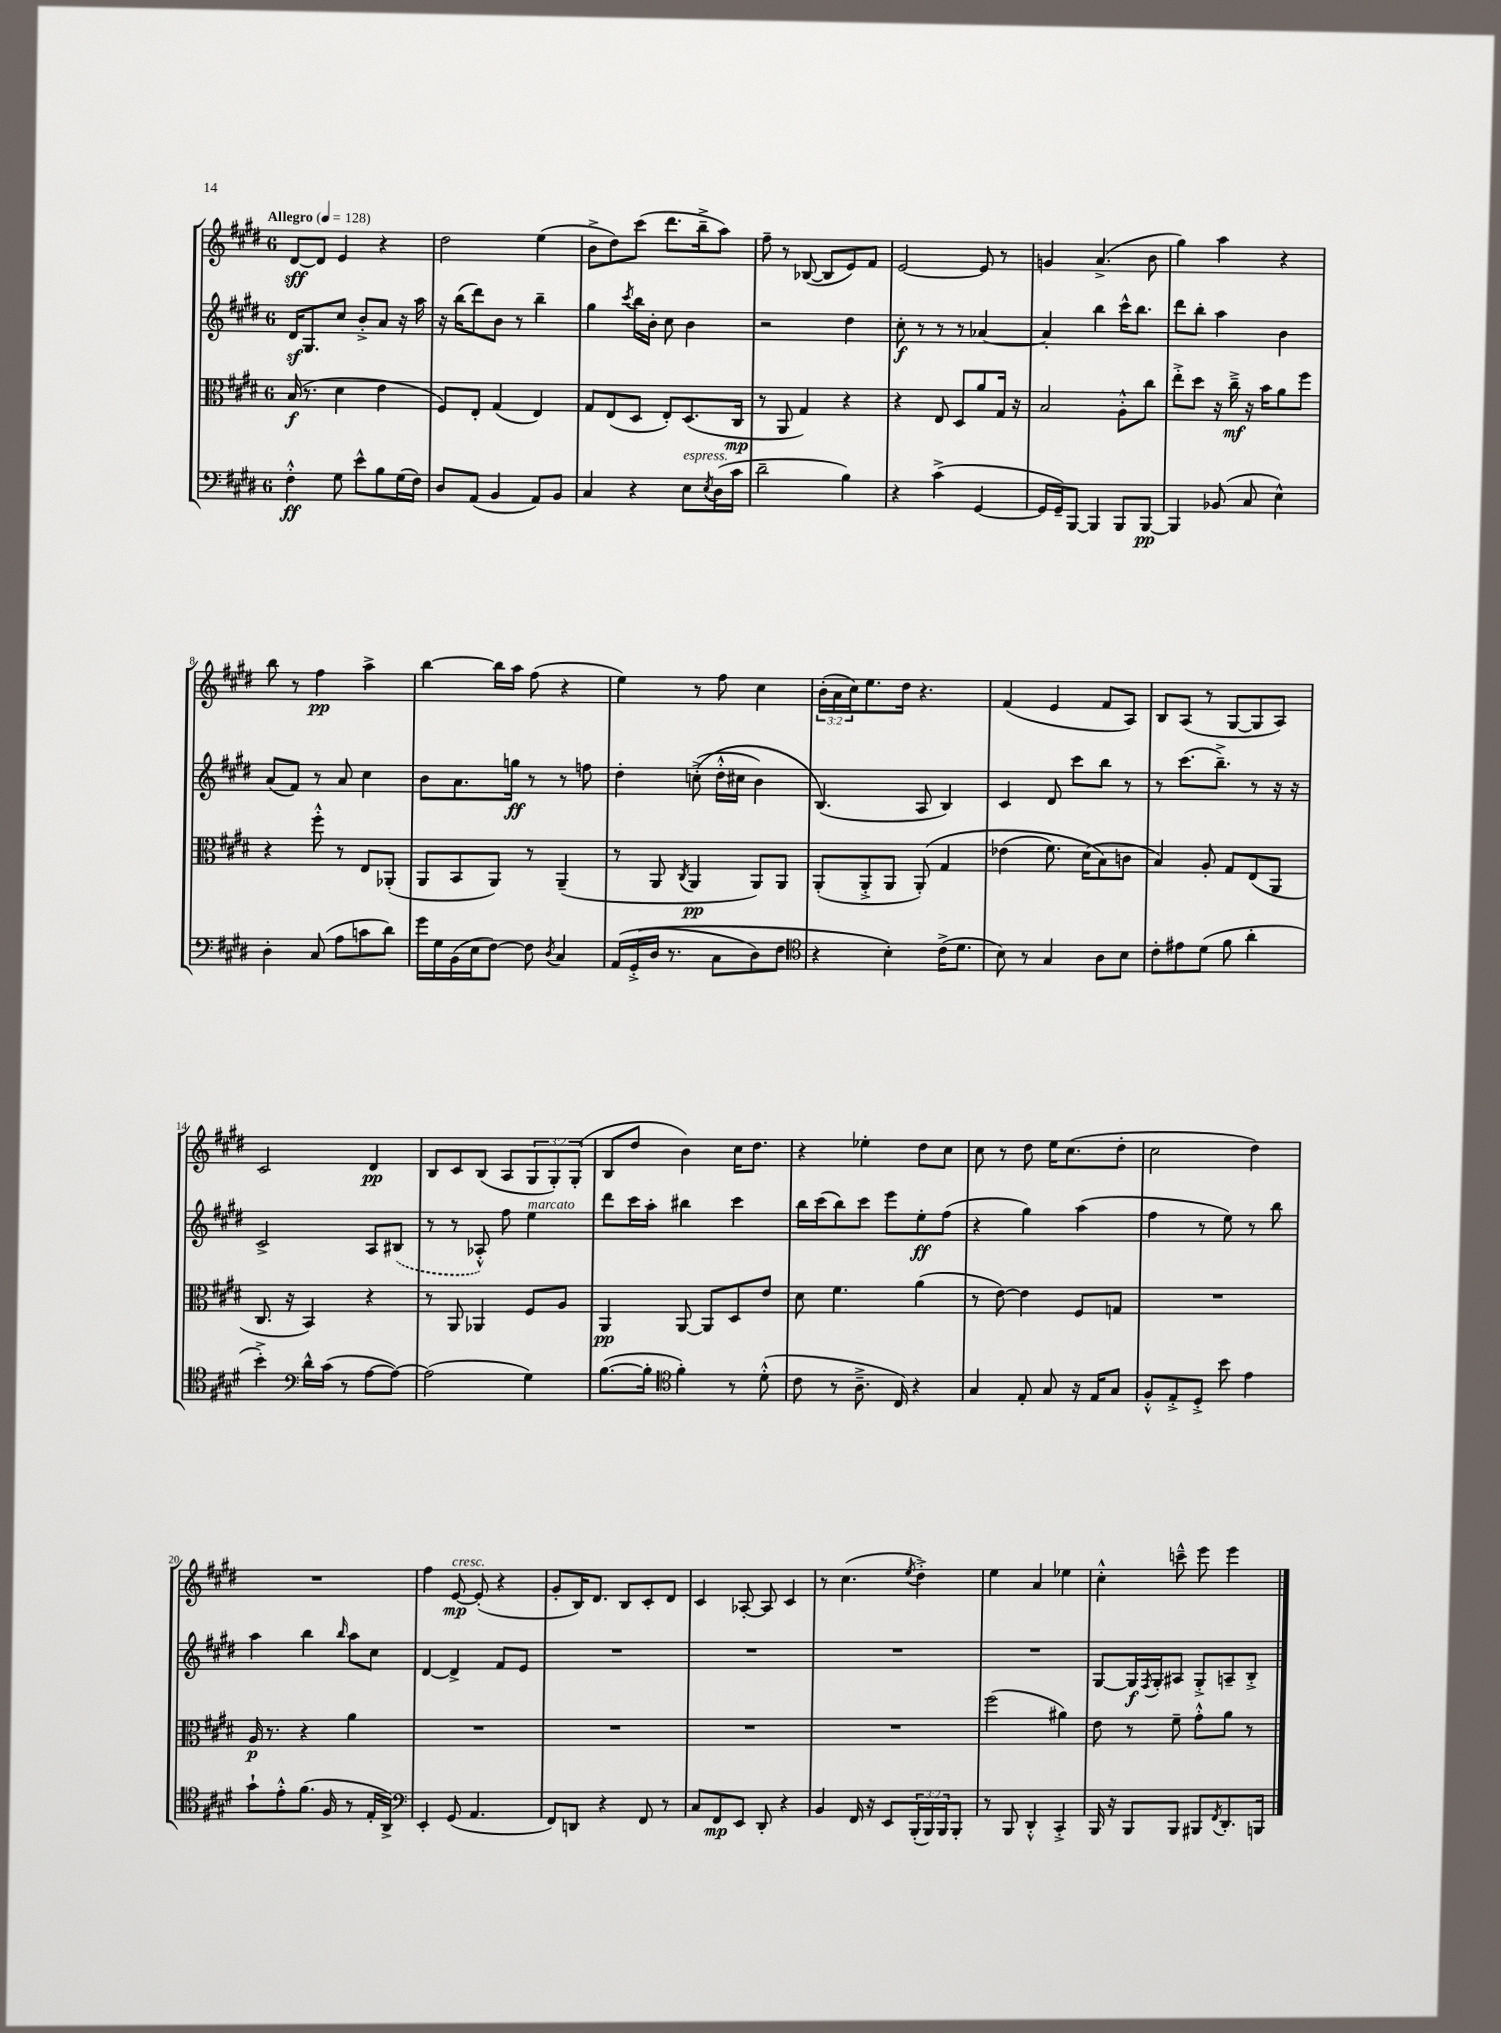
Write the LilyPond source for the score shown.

<<
\new StaffGroup <<
\new Staff = "s0" {
    \clef treble \key e \major \once \override Staff.TimeSignature.style = #'single-digit \time 6/8 \override Staff.TupletNumber.text = #tuplet-number::calc-fraction-text \tempo "Allegro" 4 = 128
    dis'8~\sff dis'8 e'4 r4 |
    dis''2 e''4( |
    b'8-> dis''8) cis'''8( dis'''8. b''16---> a''8) |
    fis''8-- r8 bes8~( bes8 e'8) fis'8 |
    e'2~ e'8 r8 |
    g'4 a'4.->( b'8 |
    gis''4) a''4 r4 |
    b''8 r8 fis''4\pp a''4-> |
    b''4~ b''16 a''16 fis''8( r4 |
    e''4) r8 fis''8 cis''4 |
    \tuplet 3/2 { b'16-.( a'16 cis''16) } e''8. dis''16 r4. |
    fis'4( e'4 fis'8 a8) |
    b8 a8( r8 gis8~ gis8 a8) |
    cis'2 dis'4\pp |
    b8 cis'8 b8( a8 \tuplet 3/2 { gis8 gis8-.) gis8-.( } |
    b8 dis''8 b'4) cis''16 dis''8. |
    r4 ees''4-. dis''8 cis''8 |
    cis''8 r8 dis''8 e''16 cis''8.( dis''8-. |
    cis''2 dis''4) |
    R2. |
    fis''4 e'8~\mp^\markup { \italic "cresc." } e'8-.( r4 |
    gis'8-. b16) dis'8. b8 cis'8-. dis'8 |
    cis'4 aes8~-. aes8 cis'4 |
    r8 cis''4.( \acciaccatura { e''8 } dis''4-.->) |
    e''4 a'4 ees''4 |
    cis''4-.-^ c'''8---^ e'''8 e'''4 \bar "|." |
}
\new Staff = "s1" {
    \clef treble \key e \major \once \override Staff.TimeSignature.style = #'single-digit \time 6/8
    dis'16\sf gis8. cis''8 b'8-.-> a'8 r16 a''16 |
    r16 b''16( dis'''8) b'8 r8 b''4-- |
    gis''4 \acciaccatura { cis'''8 } b''16 b'16-. cis''8 b'4 |
    r2 dis''4 |
    cis''8-.\f r8 r8 r8 aes'4~ |
    aes'4-. b''4 cis'''16-^ b''8. |
    dis'''8 b''8-. a''4 b'4 |
    a'8( fis'8) r8 a'8 cis''4 |
    b'8 a'8. g''16\ff r8 r8 f''8 |
    dis''4-. c''8-.->(\( dis''16-.-^ cis''16 b'4) |
    b4.(\) a8 b4) |
    cis'4 dis'8 cis'''8 b''8 r8 |
    r8 cis'''8.( b''8.--->) r8 r16 r16 |
    cis'2-> a8 \once \slurDashed bis8( |
    r8 r8 aes8-.-^) fis''8 e''4^\markup { \italic "marcato" } |
    dis'''8 cis'''16 a''16-. bis''4 cis'''4 |
    b''16 cis'''16( b''8) cis'''8 e'''8 e''8-.\ff fis''8( |
    r4 gis''4) a''4( |
    fis''4 r8 e''8) r8 b''8 |
    a''4 b''4 \grace { b''16 } a''8 cis''8 |
    dis'4~ dis'4-> fis'8 e'8 |
    R2. |
    R2. |
    R2. |
    R2. |
    gis8~ gis16\f \acciaccatura { fis8 } gis16-. ais8 gis8-.-> a8-- b8-.-> \bar "|." |
}
\new Staff = "s2" {
    \clef alto \key e \major \once \override Staff.TimeSignature.style = #'single-digit \time 6/8
    b16\f( r8. dis'4 e'4 |
    fis8) e8-. gis4( e4) |
    gis8 e8( dis8 e8-.) dis8.( cis16\mp |
    r8 a,8 gis4) r4 |
    r4 e8 dis8 a'8 gis16 r16 |
    b2 a8-.-^ cis''8 |
    e''8-.-> dis''8 r16 cis''16--->\mf r16 b'16 a'8 fis''8 |
    r4 fis''8-.-^ r8 e8 aes,8-.( |
    a,8 b,8 a,8) r8 a,4--( |
    r8 a,8 \acciaccatura { cis8 } a,4\pp a,8) a,8 |
    a,8-.( a,8-.-> a,8 a,8-.)\( gis4 |
    ees'4( fis'8.) dis'16( b8\) c'8 |
    b4) a8-. gis8 e8( a,8 |
    cis8. r16 b,4) r4 |
    r8 a,8 aes,4 fis8 a8 |
    a,4\pp a,8~ a,8 dis8 e'8 |
    dis'8 fis'4. a'4( |
    r8 e'8~) e'4 fis8 g8 |
    R2. |
    a16\p r8. r4 a'4 |
    R2. |
    R2. |
    R2. |
    R2. |
    fis''2( ais'4) |
    e'8 r8 fis'8-- gis'8-.-^ a'8 r8 \bar "|." |
}
\new Staff = "s3" {
    \clef bass \key e \major \once \override Staff.TimeSignature.style = #'single-digit \time 6/8 \override Staff.TupletNumber.text = #tuplet-number::calc-fraction-text
    fis4-.-^\ff gis8 e'8-^ b8 gis16( fis16) |
    dis8 a,8( b,4 a,8) b,8 |
    cis4 r4 e8^\markup { \italic "espress." } \acciaccatura { e8 } dis16( cis'16 |
    dis'2-- b4) |
    r4 cis'4->( gis,4~ |
    gis,16 gis,16--) b,,8~ b,,4 b,,8 b,,8~\pp |
    b,,4 bes,8( cis8 e4-^) |
    dis4-. cis8( a8 c'8 dis'8) |
    gis'16 gis16 b,16( e16 fis8~) fis8 \acciaccatura { dis8 } cis4 |
    a,16\( gis,16-.->( dis16 r8. cis8 dis8) fis8 |
    \clef tenor r4 b4-.\) cis'16->( dis'8. |
    b8) r8 gis4 a8 b8 |
    cis'8-. eis'8 dis'8( fis'8 a'4-. |
    b'4-.->) \clef bass dis'16-^ cis'16( r8 a8~ a8~) |
    a2( gis4) |
    b8.~( b16-. \clef tenor fis'4-.) r8 dis'8-.-^( |
    cis'8 r8 a8.---> cis16) r4 |
    gis4 e8-. gis8 r16 e16 gis8 |
    fis8-.-^ e8-.-> dis8-.-> b'8 e'4 |
    gis'8-! e'8-.-^ fis'8.( fis16 r8 e16-. a,16->) |
    \clef bass e,4-. gis,8( a,4. |
    fis,8) d,8 r4 fis,8 r8 |
    cis8 fis,8\mp e,8 dis,8-. r4 |
    b,4 fis,16 r16 e,8 \tuplet 3/2 { b,,16-.( b,,16) b,,16 } b,,8-. |
    r8 b,,8 dis,4-.-^ cis,4-.-> |
    b,,16 r16 b,,8 b,,8 bis,,8 \acciaccatura { fis,8 } dis,8.-. b,,16 \bar "|." |
}
>>
>>
